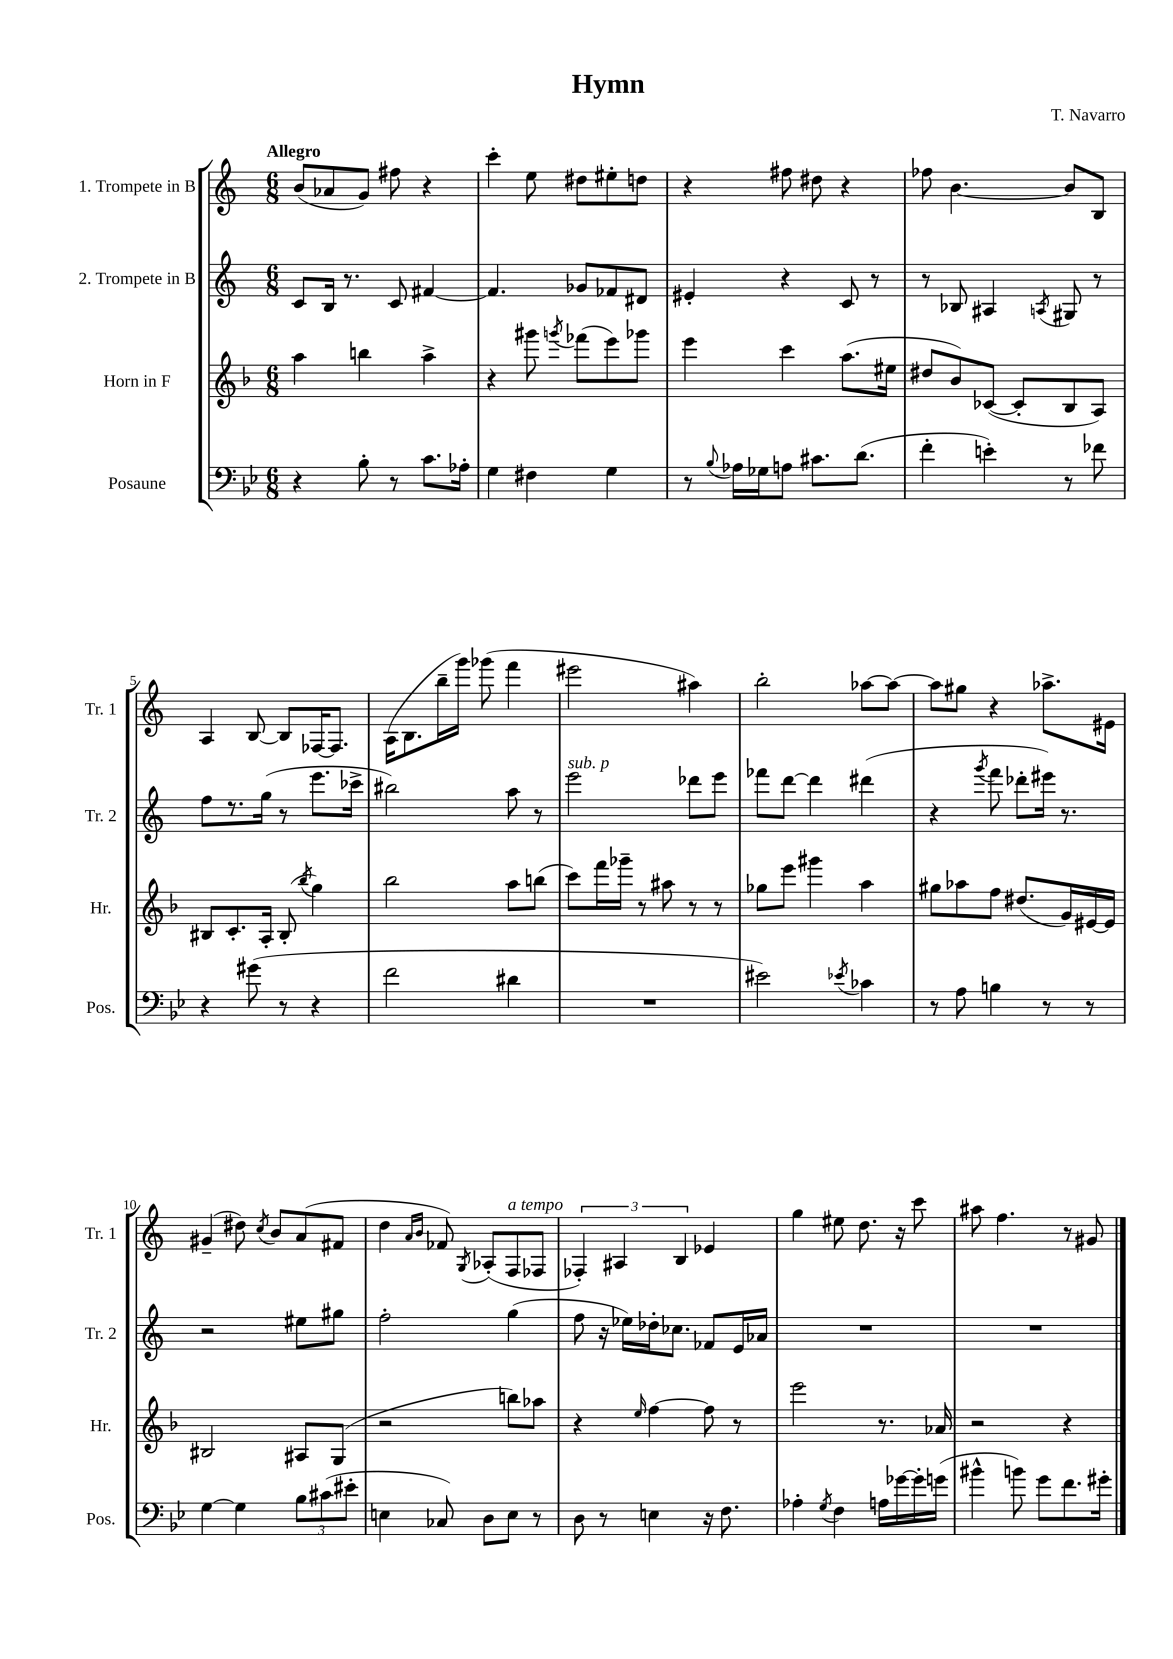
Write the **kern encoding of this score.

**kern	**kern	**kern	**kern
*staff4	*staff3	*staff2	*staff1
*clefF4	*clefG2	*clefG2	*clefG2
*k[b-e-]	*k[b-]	*k[]	*k[]
*M6/8	*M6/8	*M6/8	*M6/8
4r	4aa\	8c/L	(8b/L
.	.	16B/Jk	8a-/
.	.	8.r	.
8B-'\	4bb\	.	8g/J)
8r	.	8c/	8ff#\
8.c\L	4aa^\	[4f#/	4r
16A-'\Jk	.	.	.
=	=	=	=
4G\	4r	4.f#/]	4ccc'\
4F#\	8ggg#\	.	8ee\
.	8qggg/	.	.
.	(8fff-\L	8g-/L	8dd#\L
4G\	8eee\)	8f-/	8ee#'\
.	8ggg-\J	8d#/J	8dd\J
=	=	=	=
8r	4eee\	4e#'/	4r
8qqB-/	.	.	.
16A-\LL	.	.	.
16G-\J	.	.	.
8A\J	4ccc\	4r	8ff#\
8.c#\L	.	.	8dd#\
.	(8.aa\L	8c/	4r
(8.d\J	.	.	.
.	.	8r	.
.	16ee#\Jk	.	.
=	=	=	=
4f'\	8dd#/L	8r	8ff-\
.	8b-/)	8B-/	[4.b\
4e'\)	([8c-/J	4A#/	.
.	8c-'/]L	.	.
.	.	8qA/	.
8r	8B-/	8G#/	8b/]L
8f-\	8A/J)	8r	8B/J
=	=	=	=
4r	8B#/L	8ff\L	4A/
.	8.c'/	8.r	.
(8g#\	.	.	[8B/
.	16A'/Jk	(16gg\Jk	.
8r	(8B#'/	8r	8B/]L
.	8qbb-/	.	.
4r	4gg\)	8.eee\L	[16F-/K
.	.	.	8.F-/]J
.	.	16ccc-^\Jk	.
=	=	=	=
2f\	2bb-\	2bb#\)	(16A\LK
.	.	.	8.B\
.	.	.	16bb~\L
.	.	.	16ggg\JJ)
.	.	.	(8ggg-\
4d#\	8aa\L	8aa\	4fff\
.	(8bb\J	8r	.
=	=	=	=
2.r	8ccc\L)	2eee\	2eee#\
.	16fff\L	.	.
.	16ggg-~\JJ	.	.
.	8r	.	.
.	8aa#\	.	.
.	8r	8ddd-\L	4aa#\)
.	8r	8eee\J	.
=	=	=	=
2e#\)	8gg-\L	8fff-\L	2bb'\
.	8eee\J	[8ddd\J	.
.	4ggg#\	4ddd\]	.
8qe-/	.	.	.
4c-\	4aa\	(4ddd#\	[8aa-\L
.	.	.	8aa-\_J
=	=	=	=
8r	8gg#\L	4r	8aa-\]L
8A\	8aa-\	.	8gg#\J
.	.	8qggg/	.
4B\	8ff\J	8fff\	4r
.	(8.dd#/L	8ddd-'\L	.
8r	.	16eee#\Jk)	8.aa-^\L
.	16g/L)	8.r	.
8r	[16e#/	.	.
.	16e#/]JJ	.	16e#\Jk
=	=	=	=
[4G\	2B#/	2r	(4g#~/
4G\]	.	.	8dd#\)
.	.	.	8qcc/
.	.	.	8b/L
12B-\L	8A#/L	8ee#\L	(8a/
(12c#\	.	.	.
.	(8G/J	8gg#\J	8f#/J
12e#'\J	.	.	.
=	=	=	=
4E\	2r	2ff'\	4dd\
.	.	.	16qqa/LL
.	.	.	16qqb/JJ
8C-/)	.	.	8f-/)
.	.	.	8qG/
8D\L	.	.	(8A-'/L
8E\J	8bb\L)	(4gg\	8F/
8r	8aa-\J	.	8F-/J
=	=	=	=
8D\	4r	8ff\	6F-'/)
8r	.	16r	.
.	.	.	6A#/
.	.	16ee-\LL)	.
.	16qqee/	.	.
4E\	[4ff\	16dd-'\J	.
.	.	8.cc-\J	.
.	.	.	6B/
16r	8ff\]	8f-/L	4e-/
8.F\	.	.	.
.	8r	16e/L	.
.	.	16a-/JJ	.
=	=	=	=
4A-'\	2eee\	2.r	4gg\
8qG/	.	.	.
4F\	.	.	8ee#\
.	.	.	8.dd\
16A\LL	8.r	.	.
[16g-\	.	.	16r
16g-'\]	.	.	8ccc\
(16g\JJ	16a-/	.	.
=	=	=	=
4b#^^\	2r	2.r	8aa#\
.	.	.	4.ff\
8b\)	.	.	.
8g\L	.	.	.
8.f\	4r	.	8r
.	.	.	8g#/
16g#'\Jk	.	.	.
==	==	==	==
*-	*-	*-	*-
